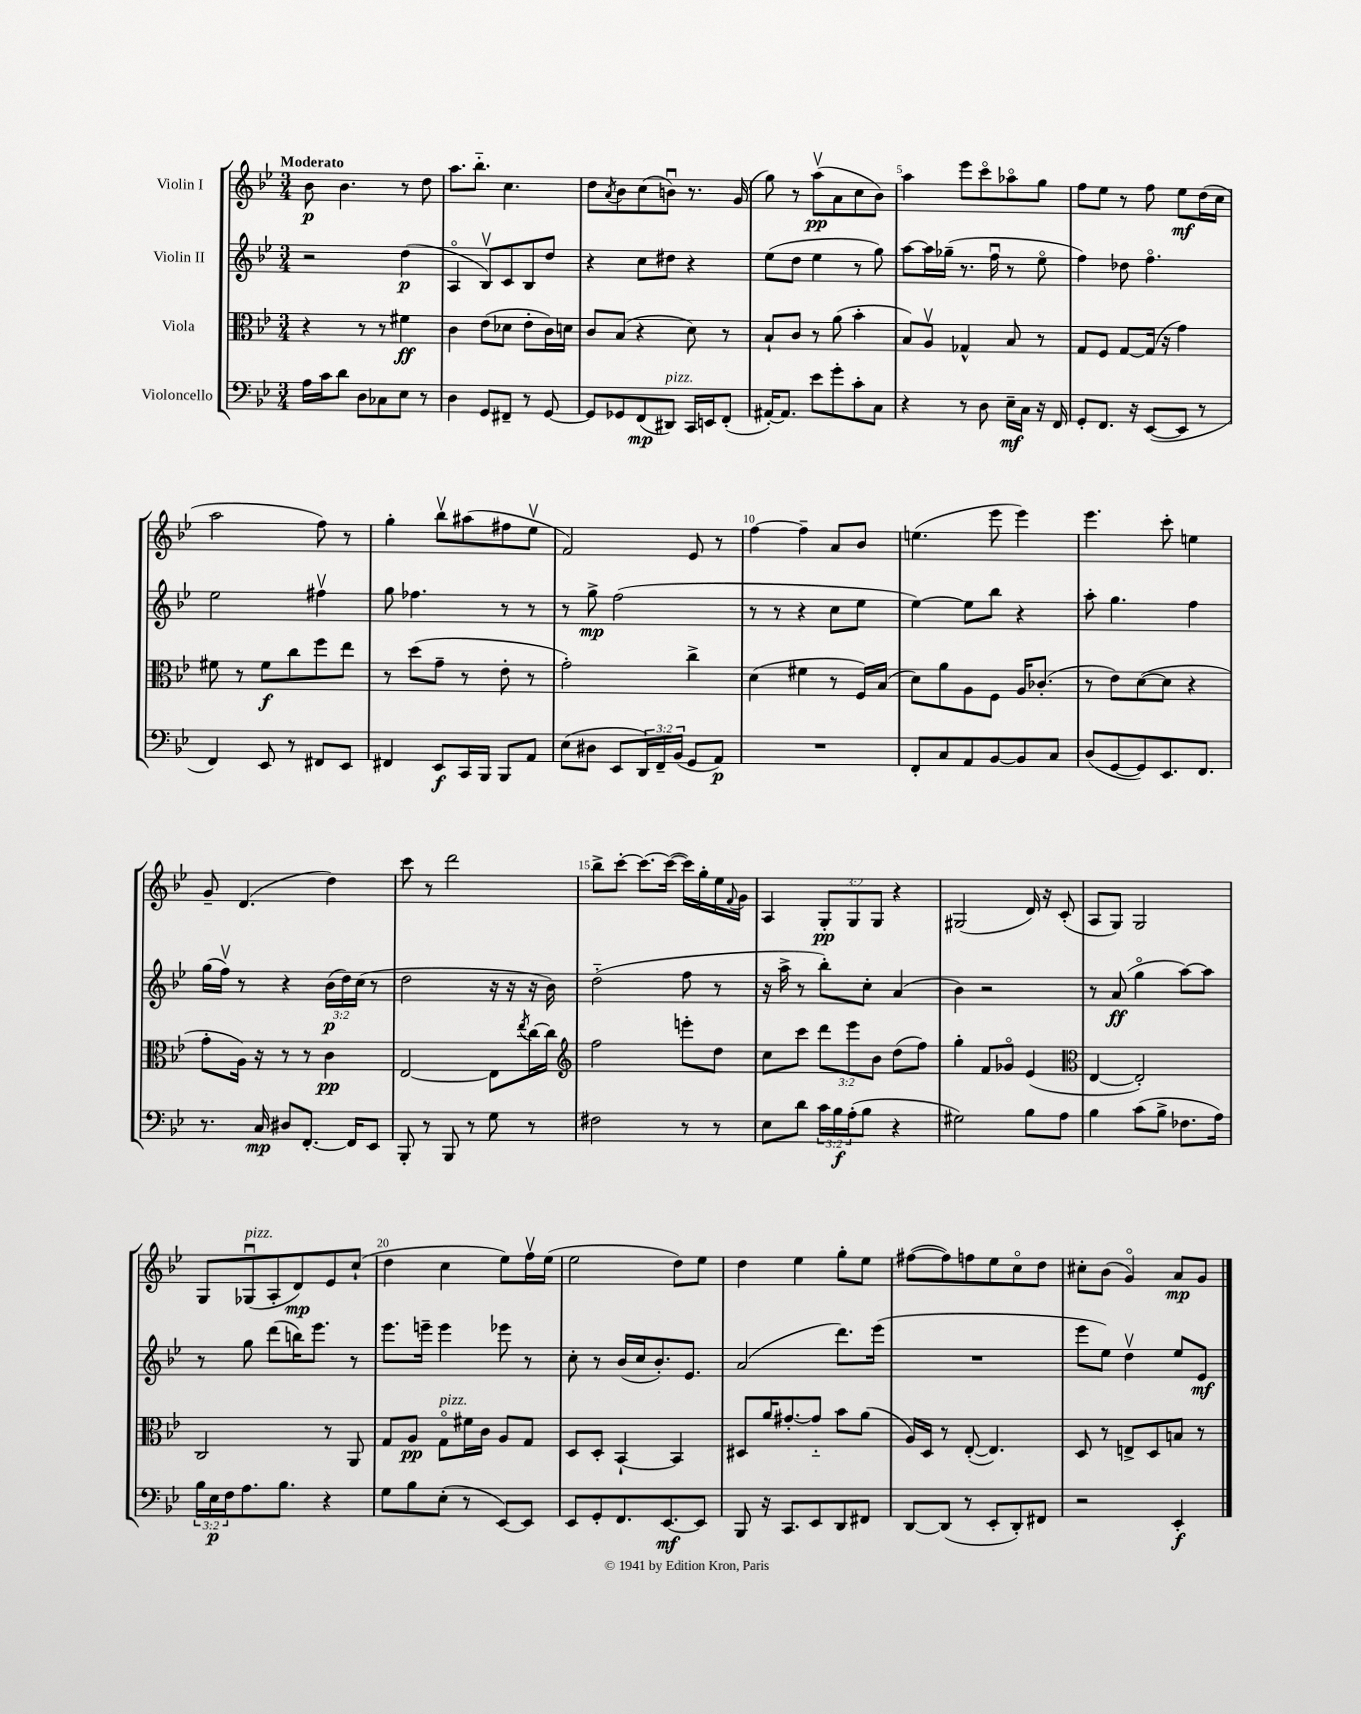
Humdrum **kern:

**kern	**dynam	**kern	**dynam	**kern	**dynam	**kern	**dynam
*part4	*part4	*part3	*part3	*part2	*part2	*part1	*part1
*staff4	*staff4	*staff3	*staff3	*staff2	*staff2	*staff1	*staff1
*I"Violoncello	*	*I"Viola	*	*I"Violin II	*	*I"Violin I	*
*clefF4	*	*clefC3	*	*clefG2	*	*clefG2	*
*k[b-e-]	*	*k[b-e-]	*	*k[b-e-]	*	*k[b-e-]	*
*M3/4	*	*M3/4	*	*M3/4	*	*M3/4	*
=1	=1	=1	=1	=1	=1	=1	=1
!	!	!	!	!	!	!LO:TX:a:B:t=Moderato	!
16A\LL	.	4r	.	2r	.	8b-\	p
16c\J	.	.	.	.	.	.	.
8d\J	.	.	.	.	.	4.b-\	.
8D\L	.	8r	.	.	.	.	.
8C-X\	.	8r	.	.	.	.	.
8E-\J	.	4f#X\	ff	(4dd\	p	8r	.
8r	.	.	.	.	.	8dd\	.
=2	=2	=2	=2	=2	=2	=2	=2
4D\	.	4c\	.	4A/	.	8.aa\L	.
.	.	.	.	.	.	8.bb-\J	.
8GG/L	.	(8e-\L	.	8B-v/L)	.	.	.
8FF#X~/J	.	8d-X\J	.	8c/	.	4.cc\	.
8r	.	8e-'\L	.	8B-/	.	.	.
[8GG/	.	16c\L)	.	8dd/J	.	.	.
.	.	16dn\JJ	.	.	.	.	.
=3	=3	=3	=3	=3	=3	=3	=3
8GG/L]	.	8c/L	.	4r	.	8dd\L	.
.	.	.	.	.	.	8qa/	.
8GG-X/	.	(8B-/J	.	.	.	8b-\	.
(8FF/	mp	4r	.	8cc\L	.	(8cc\	.
!LO:TX:a:i:t=pizz.	!	!	!	!	!	!	!
8DD#X/J)	.	.	.	8dd#X\J	.	8bnu\J)	.
16CC/LL	.	8d\)	.	4r	.	8.r	.
16EEn/J	.	.	.	.	.	.	.
(8FF'/J	.	8r	.	.	.	.	.
.	.	.	.	.	.	(16g/	.
=4	=4	=4	=4	=4	=4	=4	=4
[16AA#X'/KL)	.	8B-`/L	.	(8ee-\L	.	8gg\)	.
8.AA#/J]	.	.	.	.	.	.	.
.	.	8c/J	.	8dd\J	.	8r	.
8e-\L	.	8r	.	4ee-\	.	(8aav\L	pp
8g'\	.	(8a\	.	.	.	8a\	.
8c'\	.	4b-'\	.	8r	.	8cc\	.
8C\J	.	.	.	8gg\)	.	8b-\J)	.
=5	=5	=5	=5	=5	=5	=5	=5
4r	.	8B-/L)	.	[8aa\L	.	4aa\	.
.	.	8Av/J	.	16aa\L]	.	.	.
.	.	.	.	(16gg-X~\JJ	.	.	.
8r	.	4G-X^^/	.	8.r	.	8eee-\L	.
8D\	.	.	.	.	.	8ccc\	.
.	.	.	.	16ffu\	.	.	.
16E-~\LL	mf	8B-/	.	8r	.	8aa-X\	.
16C\JJ	.	.	.	.	.	.	.
16r	.	8r	.	8ee-\	.	8gg\J	.
16FF/	.	.	.	.	.	.	.
=6	=6	=6	=6	=6	=6	=6	=6
8GG'/L	.	8G/L	.	4ff\)	.	8ff\L	.
8.FF/J	.	8F/J	.	.	.	8ee-\J	.
.	.	[8G/L	.	8dd-X\	.	8r	.
16r	.	.	.	.	.	.	.
([8EE-/L	.	(16G/Jk]	.	4.ff\	.	8ff\	.
.	.	16r	.	.	.	.	.
8EE-/J]	.	4g\)	.	.	.	8ee-\L	mf
8r	.	.	.	.	.	(16dd\L	.
.	.	.	.	.	.	16cc\JJ	.
!!LO:LB:g=z
=7	=7	=7	=7	=7	=7	=7	=7
4FF/)	.	8f#X\	.	2ee-\	.	2aa\	.
.	.	8r	.	.	.	.	.
8EE-/	.	8f#\L	f	.	.	.	.
8r	.	8cc\	.	.	.	.	.
8FF#X/L	.	8ff\	.	4ff#Xv\	.	8ff\)	.
8EE-/J	.	8ee-\J	.	.	.	8r	.
=8	=8	=8	=8	=8	=8	=8	=8
4FF#X/	.	8r	.	8gg\	.	4gg'\	.
.	.	(8dd\L	.	4.ff-X\	.	.	.
8EE-/L	f	8g~\J	.	.	.	8bb-v\L	.
16CC/L	.	8r	.	.	.	(8aa#X\	.
16BBB-/JJ	.	.	.	.	.	.	.
8BBB-/L	.	8e-'\	.	8r	.	8ff#X\	.
8AA/J	.	8r	.	8r	.	8ee-v\J	.
=9	=9	=9	=9	=9	=9	=9	=9
(8E-\L	.	2g'\)	.	8r	.	2f/)	.
8D#X\J	.	.	.	8gg^\	mp	.	.
8EE-/L	.	.	.	(2ff\	.	.	.
24DD/L)	.	.	.	.	.	.	.
24FF~/	.	.	.	.	.	.	.
(24BB-/JJ	.	.	.	.	.	.	.
8GG/L	.	4cc^\	.	.	.	8e-/	.
8AA/J)	p	.	.	.	.	8r	.
=10	=10	=10	=10	=10	=10	=10	=10
2.r	.	(4d\	.	8r	.	[4ff\	.
.	.	.	.	8r	.	.	.
.	.	4f#X\	.	4r	.	4ff~\]	.
.	.	8r	.	8cc\L	.	8a/L	.
.	.	16F/LL)	.	8ee-\J	.	8b-/J	.
.	.	(16B-/JJ	.	.	.	.	.
=11	=11	=11	=11	=11	=11	=11	=11
8FF'/L	.	8d\L)	.	[4ee-\)	.	(4.een\	.
8C/	.	8a\	.	.	.	.	.
8AA/	.	8A\	.	8ee-\L]	.	.	.
[8BB-/	.	8F\J	.	8bb-\J	.	8eee-\	.
8BB-/]	.	16A/KL	.	4r	.	4eee-\)	.
.	.	(8.c-X'/J	.	.	.	.	.
8C/J	.	.	.	.	.	.	.
=12	=12	=12	=12	=12	=12	=12	=12
(8D/L	.	8r	.	8aa'\	.	4.eee-\	.
[8GG/	.	8e-\L)	.	4.gg\	.	.	.
8GG/])	.	([8d\	.	.	.	.	.
8.EE-/	.	8d\J]	.	.	.	8ccc'\	.
.	.	4r	.	4ff\	.	4een\	.
8.FF/J	.	.	.	.	.	.	.
!!LO:LB:g=z
=13	=13	=13	=13	=13	=13	=13	=13
8.r	.	8g'\L	.	(16gg\LL	.	8g~/	.
.	.	.	.	16ffv\JJ)	.	.	.
.	.	16A\Jk)	.	8r	.	(4.d/	.
16C/	mp	16r	.	.	.	.	.
8D#X/L	.	8r	.	4r	.	.	.
[8.FF'/J	.	8r	.	.	.	.	.
.	.	4c\	pp	(24b-\LL	p	4dd\)	.
.	.	.	.	24dd\)	.	.	.
16FF/KL]	.	.	.	.	.	.	.
.	.	.	.	(24cc\JJ	.	.	.
8EE-/J	.	.	.	8r	.	.	.
=14	=14	=14	=14	=14	=14	=14	=14
8BBB-'/	.	[2E-/	.	2dd\	.	8ccc\	.
8r	.	.	.	.	.	8r	.
8BBB-/	.	.	.	.	.	2ddd\	.
8r	.	.	.	.	.	.	.
8G\	.	8E-\L]	.	16r	.	.	.
.	.	.	.	16r	.	.	.
.	.	8qee-/	.	.	.	.	.
8r	.	[16cc\L	.	16r	.	.	.
.	.	16cc\JJ]	.	16b-\)	.	.	.
=15	=15	=15	=15	=15	=15	=15	=15
*	*	*clefG2	*	*	*	*	*
2F#X\	.	2ff\	.	(2dd\	.	8bb-^\L	.
.	.	.	.	.	.	[8ccc'\J	.
.	.	.	.	.	.	8.ccc\L_	.
.	.	.	.	.	.	(16ccc\Jk_	.
8r	.	8eeen'\L	.	8ff\	.	16ccc\LL])	.
.	.	.	.	.	.	16gg'\	.
8r	.	8dd\J	.	8r	.	16ee-\	.
.	.	.	.	.	.	8qqf/	.
.	.	.	.	.	.	16g\JJ	.
=16	=16	=16	=16	=16	=16	=16	=16
8E-\L	.	8cc\L	.	16r	.	4A/	.
.	.	.	.	16aa^\	.	.	.
8d\J	.	8ccc\J	.	8r	.	.	.
24c\LL	.	12ddd\L	.	8bb-'\L)	.	12G'/L	pp
24B-\	f	.	.	.	.	.	.
(24A'\J	.	12eee-\	.	.	.	12G/	.
8B-\J	.	.	.	8cc'\J	.	.	.
.	.	12b-\J	.	.	.	12G/J	.
4r	.	(8dd\L	.	(4a/	.	4r	.
.	.	8ff\J)	.	.	.	.	.
=17	=17	=17	=17	=17	=17	=17	=17
2G#X\)	.	4gg'\	.	4b-\)	.	(2G#X/	.
.	.	8f/L	.	2r	.	.	.
.	.	8g-X/J	.	.	.	.	.
8B-\L	.	(4e-/	.	.	.	16d/)	.
.	.	.	.	.	.	16r	.
8A\J	.	.	.	.	.	(8c'/	.
=18	=18	=18	=18	=18	=18	=18	=18
*	*	*clefC3	*	*	*	*	*
4B-\	.	[4E-/	.	8r	.	8A/L	.
.	.	.	.	(8a/	ff	8G/J)	.
(8c\L	.	2E-'/])	.	4gg\	.	2G/	.
8B-^\J	.	.	.	.	.	.	.
8.F-X\L	.	.	.	[8aa\L)	.	.	.
.	.	.	.	8aa\J]	.	.	.
16A\Jk)	.	.	.	.	.	.	.
!!LO:LB:g=z
=19	=19	=19	=19	=19	=19	=19	=19
24B-\LL	.	2C/	.	8r	.	8G/L	.
24E-\	p	.	.	.	.	.	.
24F\J	.	.	.	.	.	.	.
!	!	!	!	!	!	!LO:TX:a:i:t=pizz.	!
8.A\	.	.	.	8gg\	.	(8G-Xu/	.
.	.	.	.	(8ddd\L	.	8A'/	.
8.B-\J	.	.	.	.	.	.	.
.	.	.	.	16bbn\K)	.	8d/)	mp
.	.	.	.	8.eee-\J	.	.	.
4r	.	8r	.	.	.	8e-/	.
.	.	8AA/	.	8r	.	(8cc`/J	.
=20	=20	=20	=20	=20	=20	=20	=20
8G\L	.	8G/L	.	8.eee-\L	.	4dd\	.
8B-\	.	8A/J	pp	.	.	.	.
.	.	.	.	16eeen~\Jk	.	.	.
!	!	!LO:TX:a:i:t=pizz.	!	!	!	!	!
(8E-'\J	.	8G\L	.	4eee\	.	4cc\	.
8r	.	16f#X\L	.	.	.	.	.
.	.	16c\JJ	.	.	.	.	.
[8EE-/L)	.	8A/L	.	8eee-X\	.	8ee-\L)	.
8EE-/J]	.	8G/J	.	8r	.	16ffv\L	.
.	.	.	.	.	.	(16ee-\JJ	.
=21	=21	=21	=21	=21	=21	=21	=21
8EE-/L	.	8D/L	.	8cc'\	.	2ee-\	.
8GG'/	.	8D'/J	.	8r	.	.	.
8.FF/	.	[4BB-`/	.	(16b-/LL	.	.	.
.	.	.	.	16cc/J	.	.	.
.	.	.	.	8.b-'/)	.	.	.
[8.EE-/	mf	.	.	.	.	.	.
.	.	4BB-/]	.	.	.	8dd\L)	.
.	.	.	.	8.e-/J	.	.	.
8EE-/J]	.	.	.	.	.	8ee-\J	.
=22	=22	=22	=22	=22	=22	=22	=22
8BBB-/	.	8D#X/L	.	(2a/	.	4dd\	.
16r	.	16a/K	.	.	.	.	.
8.CC/L	.	[8.g#X'/	.	.	.	.	.
.	.	.	.	.	.	4ee-\	.
8EE-/	.	8g#/J]	.	.	.	.	.
8DD/	.	8b-\L	.	8.ddd\L)	.	8gg'\L	.
8FF#X/J	.	(8a\J	.	.	.	8ee-\J	.
.	.	.	.	(16eee-\Jk	.	.	.
=23	=23	=23	=23	=23	=23	=23	=23
[8DD/L	.	16A/LL)	.	2.r	.	([8ff#X\L	.
.	.	16D/JJ	.	.	.	.	.
(8DD/J]	.	8r	.	.	.	8ff#\])	.
8r	.	([8E-'/	.	.	.	8ffn\	.
8EE-'/L	.	4.E-/])	.	.	.	8ee-\	.
8DD'/)	.	.	.	.	.	8cc\	.
8FF#X/J	.	.	.	.	.	8dd\J	.
=24	=24	=24	=24	=24	=24	=24	=24
2r	.	8D/	.	8eee-\L	.	8cc#X'\L	.
.	.	8r	.	8ee-\J)	.	(8b-\J	.
.	.	8En^/L	.	4ddv\	.	4g/)	.
.	.	8D/	.	.	.	.	.
4EE-'/	f	8Bn/J	.	8ee-/L	.	8a/L	mp
.	.	8r	.	8e-/J	mf	8g/J	.
==	==	==	==	==	==	==	==
*-	*-	*-	*-	*-	*-	*-	*-
